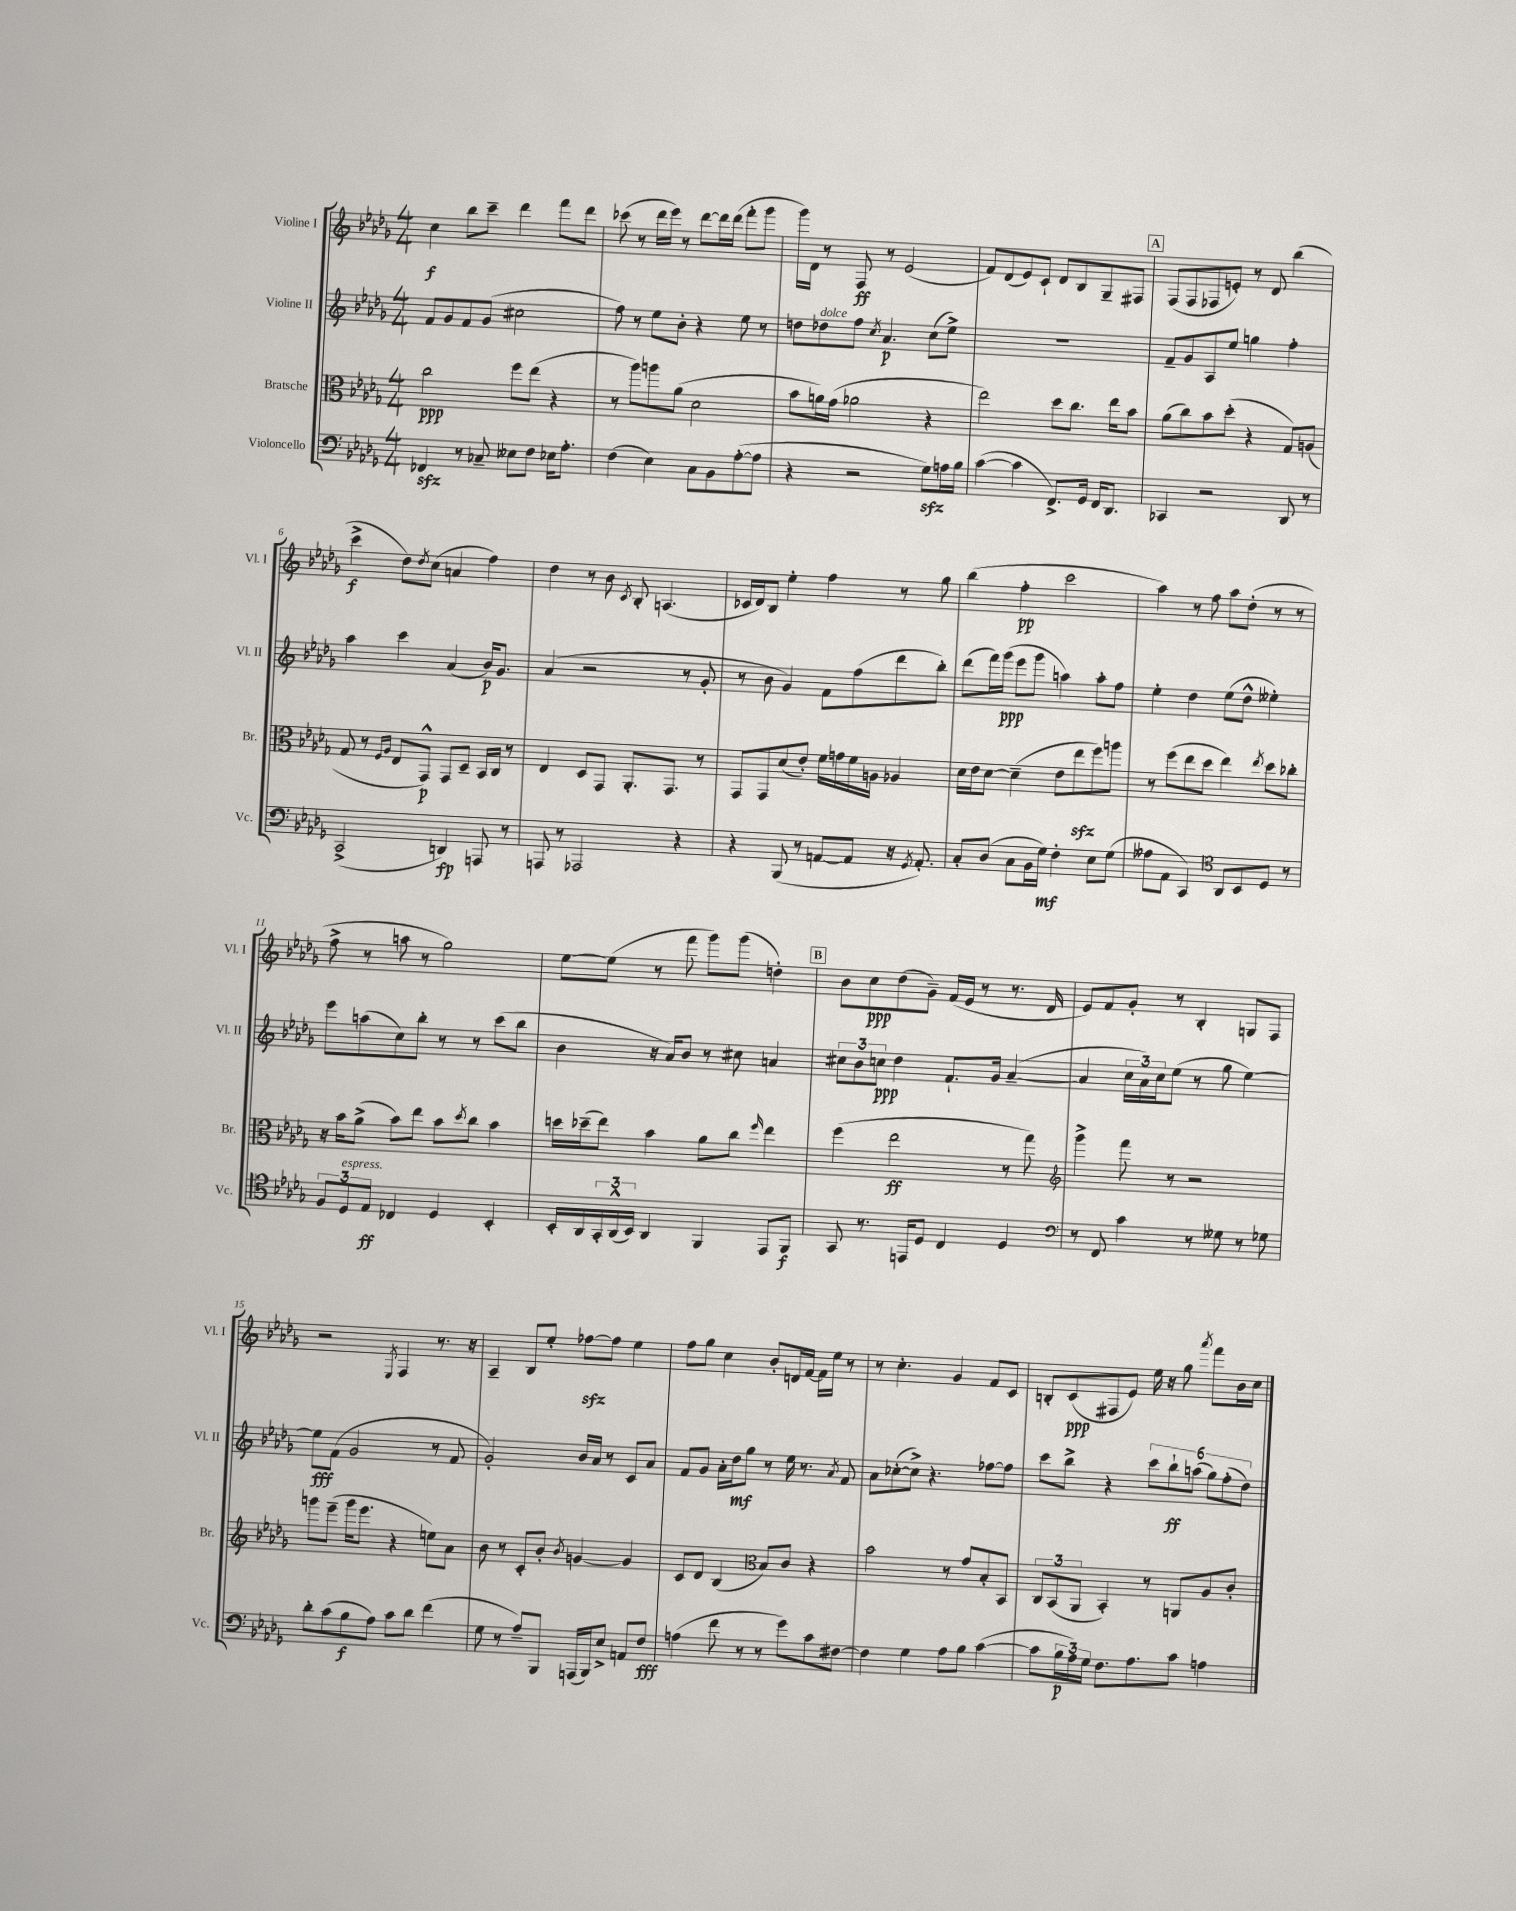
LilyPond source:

<<
\new StaffGroup <<
\new Staff = "s0" \with { instrumentName = "Violine I" shortInstrumentName = "Vl. I" } {
    \clef treble \key des \major \numericTimeSignature \time 4/4
    c''4\f bes''8 c'''8-- des'''4 f'''8 des'''8 |
    ces'''8( r8 des'''16 ees'''16) r8 des'''8~ des'''16 des'''16( f'''8-. ges'''8 |
    ges'''16) des'16 r8 f8\ff r8 ees'2( |
    f'8) des'8( ees'8) c'8-! des'8 bes8 ges8-- fis8 |
    \mark \markup { \box "A" } f8( f8 fes8 e'8-.) r8 des'8 bes''4( |
    c'''4->\f des''8) \acciaccatura { des''8 } c''8( a'4 f''4) |
    des''4 r8 bes'8 \acciaccatura { c'8 } bes8-. a4.( |
    ces'16 des'16) bes8 ees''4-. f''4 r8 ges''8 |
    bes''4( f''4-.\pp c'''2 |
    aes''4) r8 f''8 aes''8 des''8-.( r8 r8 |
    f''8-> r8 a''8 r8 ges''2) |
    ees''8~ ees''8( r8 f'''8 ges'''8) ges'''8( d''4-.) |
    \mark \markup { \box "B" } bes'8 c''8\ppp des''8( ges'8--) f'16( ees'16 r8 r8. des'16 |
    ees'8) f'8 ges'8-. r8 bes4-. g8 f8 |
    r2 \acciaccatura { ees8 } f4 r8. r16 |
    aes4-- bes8 ees''8-. fes''8~\sfz fes''8 ees''4 |
    f''8 ges''8 c''4 bes'8-. d'16 f'16~ f'16 ees''16 r8 |
    r8 c''4.-. ges'4 f'8 c'8 |
    b8-. c'8\ppp( fis8 ees'8) ees''16 r16 ges''8 \acciaccatura { aes'''8 } f'''8 bes'16 c''16 \bar "|." |
}
\new Staff = "s1" \with { instrumentName = "Violine II" shortInstrumentName = "Vl. II" } {
    \clef treble \key des \major \numericTimeSignature \time 4/4
    f'8 ges'8 f'8 ges'8( cis''2 |
    f''8) r8 ees''8 bes'8-. r4 ees''8 r8 |
    d''8 des''8^\markup { \italic "dolce" } f''8 \acciaccatura { c''8 } aes'4.\p c''8( ees''8->) |
    R1 |
    \mark \markup { \box "A" } f'8-- ges'8 aes8 ees''8 g''4 f''4-. |
    aes''4 c'''4 aes'4( bes'16\p) ges'8. |
    aes'4( r2 r8 ges'8-. |
    r8 bes'8 ges'4) f'8 f''8( des'''8 bes''8-.) |
    des'''8( f'''16) ges'''16\ppp( ees'''8 ges'''8 a''4) a''8-. f''8 |
    ees''4-. des''4 ees''8( des''8-^ eeses''4-.) |
    ees'''8 a''8( c''8) bes''8-. r8 r8 c'''8( bes''8 |
    bes'4 r16 aes'16) bes'8 r8 cis''8 a'4 |
    \mark \markup { \box "B" } \tuplet 3/2 { cis''8 bes'8 c''8\ppp } des''4 f'8.-! ges'16 aes'4~--( |
    aes'4 \tuplet 3/2 { c''16 aes'16) c''16 } ees''8( r8 ges''8 ees''4~) |
    ees''8\fff f'8( ges'2 r8 f'8 |
    ges'2-.) bes'16 aes'16 r8 c'8 aes'8 |
    f'8 ges'8 aes'16-. des''16\mf ges''8 r8 ees''16 r8. \acciaccatura { aes'8 } f'8 |
    aes'8 ces''8~-.( ces''8->) r4. fes''8~ fes''8 |
    c'''8 bes''8-> r4 \tuplet 6/4 { c'''8 bes''8-!\ff a''8( ges''8) f''8-.( des''8) } \bar "|." |
}
\new Staff = "s2" \with { instrumentName = "Bratsche" shortInstrumentName = "Br." } {
    \clef alto \key des \major \numericTimeSignature \time 4/4
    c''2\ppp f''8 ees''8( r4 |
    r8 aes''8) a''8 aes'8( des'2 |
    bes'8 a'16) ges'16( aes'2 r4 |
    ees''2) des''8 c''8. ees''16 bes'8 |
    \mark \markup { \box "A" } aes'8( c''8) bes'8 des''8-.( r4 ges8) a8( |
    ges8 r8 \grace { f16 aes16 } ees8 ges,8-^\p) ges,8 des8-- bes,16 c16 r8 |
    ees4 des8 ges,8 aes,8.-. ges,8. r8 |
    ges,8 ges,8 des'8( ees'8-.) f'16 g'16 f'16 a16 aes4 |
    des'16 ees'16 des'8~ des'4--( ees'8 ees''8\sfz f''8) a''8 |
    r8 f''8( ees''8 des''8 ees''4) \acciaccatura { ees''8 } des''8 ces''8-. |
    r16 bes'16 aes'8->( bes'8) ees''8 bes'8 \acciaccatura { des''8 } c''8 bes'4 |
    d''16 des''16--( ees''8) bes'4 aes'8 c''8 \grace { f''16 } ees''4 |
    \mark \markup { \box "B" } f''4( ees''2\ff r8 ges''8) |
    \clef treble ges'''4-> f'''8 r8 r2 |
    g'''8 ees'''8--( g'''16 ees'''8. r4 e''8) aes'8 |
    bes'8 r8 c'8-. bes'8-. \acciaccatura { bes'8 } g'4~ g'4 |
    c'8 des'8 bes4( \clef alto bes8) c'8 r4 |
    bes'2 r8 ges'8 bes8-. bes,8 |
    \tuplet 3/2 { c8 bes,8( aes,8 } bes,4-.) r8 a,8 aes8 c'8-. \bar "|." |
}
\new Staff = "s3" \with { instrumentName = "Violoncello" shortInstrumentName = "Vc." } {
    \clef bass \key des \major \numericTimeSignature \time 4/4
    fes,4\sfz r8 ces8-- eeses8 f8 ees16 aes8.-. |
    f4( ees4) c8 bes,8 aes8~-.( aes8 |
    r4 r2 ges8\sfz) a16 bes16 |
    c'4~( c'4 f,8.->) ges,16 f,16 des,8. |
    \mark \markup { \box "A" } ces,4 r2 des,8 r8 |
    c,2->( d,4\fp) a,,8 r8 |
    a,,8 r8 aes,,2 r4 |
    r4 bes,,8( r8 a,8~ a,8 r16 \acciaccatura { ges,8 } a,8.-.) |
    c8-. des8( c8 bes,16 ges16\mf) f4-. ees8 ges8( |
    aeses8 aes,8 c,4) \clef tenor aes,8 bes,8 des8 r8 |
    \tuplet 3/2 { f8 des8^\markup { \italic "espress." } ees8\ff } ces4 des4 bes,4-. |
    bes,16-. aes,16 \tuplet 3/2 { ges,16-. aes,16-^( bes,16) } aes,4 f,4 ees,8 f,8\f |
    \mark \markup { \box "B" } ges,8 r8. e,16 des8 c4 des4 |
    \clef bass r8 f,8 c'4 r8 geses8 r8 ges8 |
    des'8-. c'8( bes8\f aes8) c'8 des'8 f'4( |
    ges8 r8 aes8--) bes,,8 a,,16( bes,,16) ees8-> a,8 f8\fff |
    a4( f'8 r8 r8 ges'8) c'8 fis8~ |
    fis4 ges4 aes8 bes8 c'4~( |
    c'8 \tuplet 3/2 { bes16\p aes16) ges16 } f8. aes8. c'8 a4 \bar "|." |
}
>>
>>
